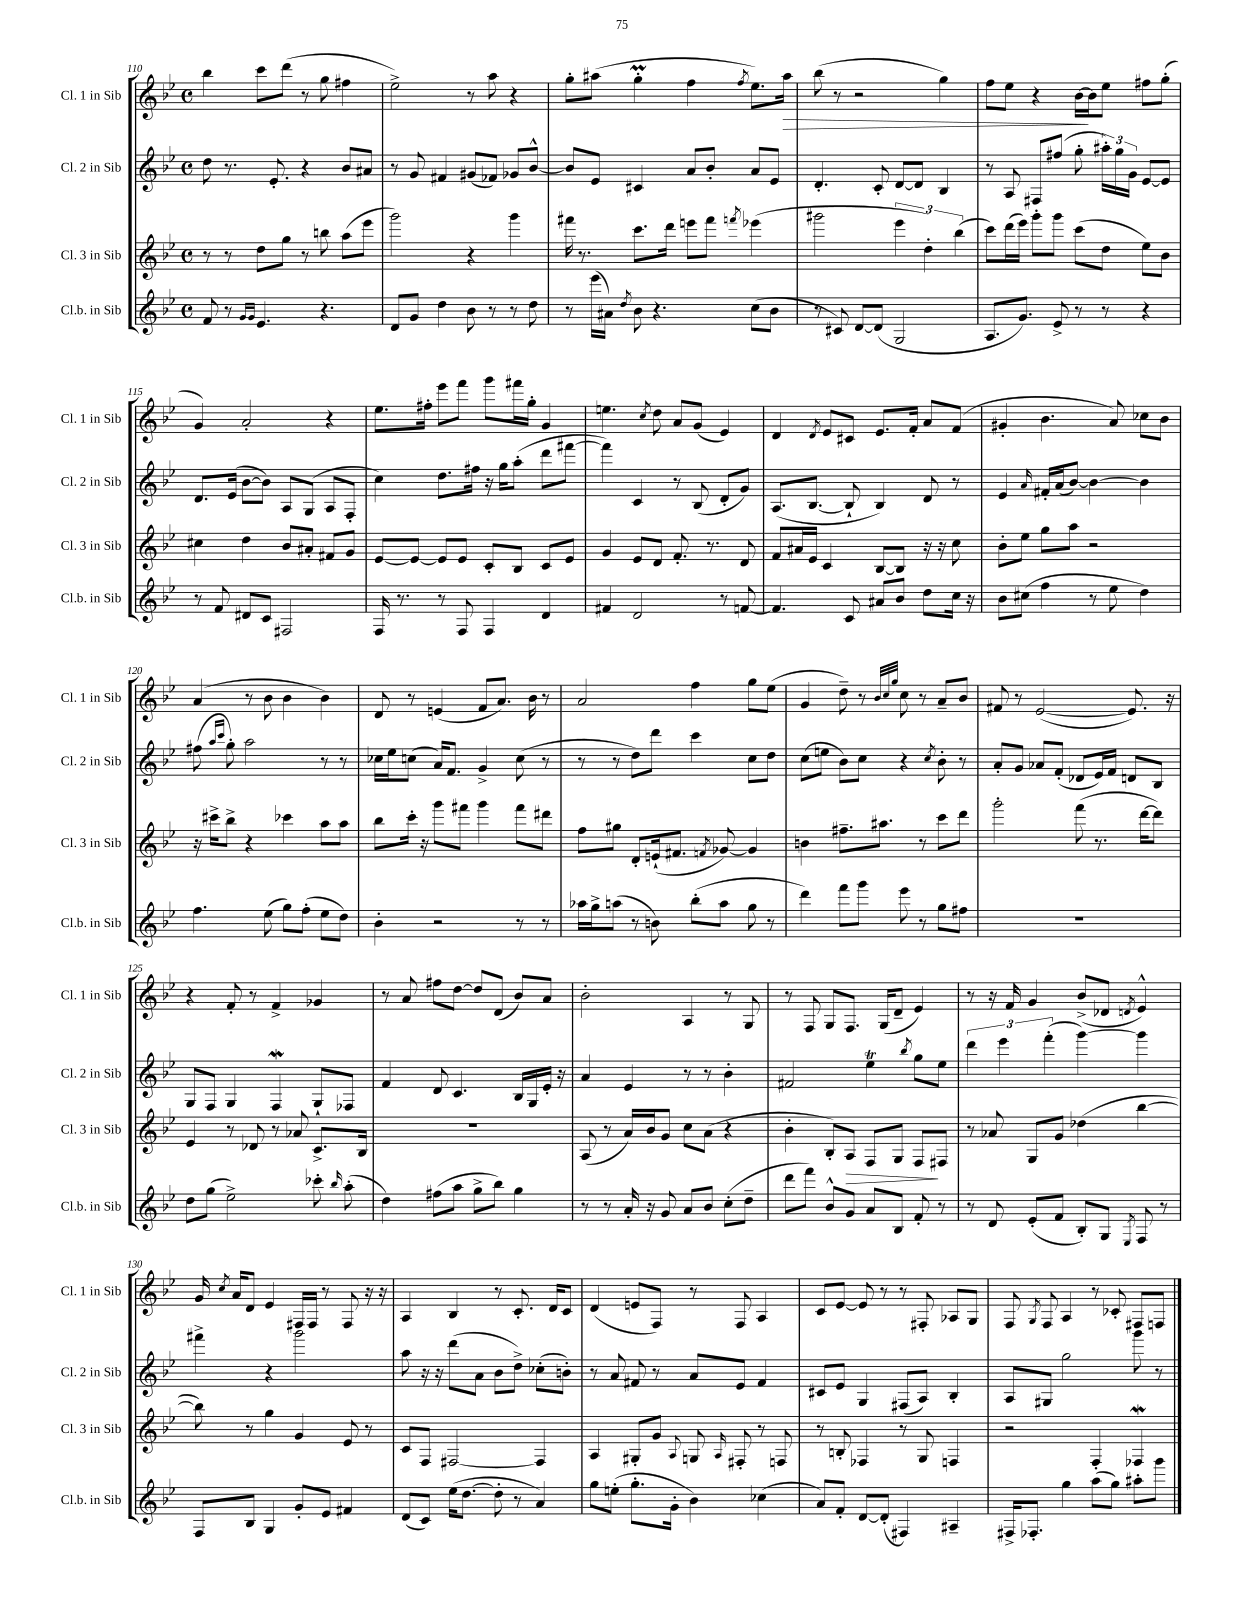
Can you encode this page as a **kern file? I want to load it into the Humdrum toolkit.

**kern	**kern	**kern	**kern
*staff4	*staff3	*staff2	*staff1
*clefG2	*clefG2	*clefG2	*clefG2
*k[b-e-]	*k[b-e-]	*k[b-e-]	*k[b-e-]
*M4/4	*M4/4	*M4/4	*M4/4
*met(c)	*met(c)	*met(c)	*met(c)
8f	8r	8dd	4bb-
8r	8r	8.r	.
16qqg	.	.	.
16qqg	.	.	.
4.e-	8dd	.	8ccc
.	.	8.e-'	.
.	8gg	.	(8ddd
.	8r	4r	8r
4.r	8bb	.	8gg
.	(8aa	8b-	4ff#
.	8eee-	8a#	.
=	=	=	=
8d	2ggg)	8r	2ee-^)
8g	.	8g	.
4dd	.	4f#	.
8b-	4r	(8g#	8r
8r	.	8f-)	8aa
8r	4ggg	8g-	4r
8dd	.	[8b-^^	.
=	=	=	=
8r	16fff#	8b-]	8gg'
.	8.r	.	.
(16eee-	.	8e-	(8aa#
16a#)	.	.	.
8qdd	.	.	.
8b-	8.ccc	4c#	4gg'
4.r	.	.	.
.	16ddd	.	.
.	8eee	8a	4ff
.	8fff#	8b-'	.
.	8qfff	.	8qff
(8cc	(4eee-	8a	8.ee-)
8b-	.	8e-	.
.	.	.	16aa#
=	=	=	=
8r	2ggg#	4.d'	(8bb-
8c#)	.	.	8r
[8d	.	.	2r
(8d]	.	8c'	.
2G	6eee-	[8d	.
.	.	8d]	.
.	6dd')	.	.
.	.	4B-	4gg)
.	(6bb-	.	.
=	=	=	=
8.A	8ccc)	8r	8ff
.	(16ddd	8A	8ee-
8.g)	16eee-)	.	.
.	8ggg'	8F#	4r
8e-^	8ggg	(8ff#	.
8r	(8ccc	8gg'	[16b-
.	.	.	16b-]
8r	8dd	24aa#')	8ee-
.	.	24gg	.
.	.	24g	.
4r	8ee-)	[8e-	8ff#
.	8b-	8e-]	(8gg'
=	=	=	=
8r	4cc#	8.d	4g)
8f	.	.	.
.	.	(16e-	.
8d#	4dd	[8b-	2a'
8c	.	8b-])	.
2F#	8b-	8A	.
.	8a#'	(8G	.
.	8f#	8A	4r
.	8g	8F'	.
=	=	=	=
16F	[8e-	4cc)	8.ee-
8.r	.	.	.
.	8e-_	.	.
.	.	.	16ff#'
8r	8e-]	8.dd	8eee-
8F	8e-	.	8fff
.	.	16ff#	.
4F	8c'	16r	8ggg
.	.	16gg	.
.	8B-	(8aa'	16fff#
.	.	.	16gg'
4d	8c	8ddd	4g
.	8e-	[8fff#	.
=	=	=	=
4f#	4g	4fff#])	4.ee
2d	8e-	4c	.
.	.	.	8qcc
.	8d	.	8dd
.	8.f'	8r	8a
.	.	(8B-	(8g
.	8.r	.	.
8r	.	8d'	4e-)
[8f	8d	8g)	.
=	=	=	=
4.f]	8f	(8.A	4d
.	16a#	.	.
.	16e-	[8.B-	.
.	.	.	8qd
.	4c	.	8e-
8c	.	8B-`]	8c#
8a#	[8B-	4B-)	8.e-
8b-	8B-]	.	.
.	.	.	16f'
8dd	16r	8d	8a
.	16r	.	.
16cc	8cc	8r	(8f
16r	.	.	.
=	=	=	=
8b-	8b-'	4e-	4g#'
(8cc#	8ee-	.	.
.	.	16qqa	.
4ff	8gg	16f#'	4.b-
.	.	(16a	.
.	8aa	[8b-)	.
8r	2r	4b-_	.
8ee-	.	.	8a)
4dd)	.	4b-]	8cc-
.	.	.	8b-
=	=	=	=
4.ff	16r	(8ff#	(4a
.	16ccc#^	.	.
.	.	16qqaa	.
.	.	16qqccc	.
.	8bb-^	8gg')	.
.	4r	2aa	8r
(8ee-	.	.	8b-
8gg)	4ccc-	.	4b-
(8ff'	.	.	.
8ee-	8aa	8r	4b-)
8dd)	8aa	8r	.
=	=	=	=
4b-'	8bb-	16cc-	8d
.	.	16ee-	.
.	16ccc'	(8cc	8r
.	16r	.	.
2r	8ggg	16a)	(4e
.	.	8.f	.
.	8fff#	.	.
.	4ggg	4g^	8f
.	.	.	8.a)
8r	8fff#	(8cc	.
.	.	.	16b-
8r	8ddd#	8r	8r
=	=	=	=
16aa-	8ff	8r	2a
16gg^	.	.	.
(8aa	8gg#	8r	.
8r	8d'	8dd)	.
8b)	(16e`	8ddd	.
.	8.f#	.	.
(8bb-'	.	4ccc	4ff
.	8qf	.	.
8aa	[8g-)	.	.
8gg	4g-]	8cc	8gg
8r	.	8dd	(8ee-
=	=	=	=
4ddd)	4b	(8cc	4g
.	.	8ee	.
8fff	8.ff#~	8b-)	8dd~)
8ggg	.	8cc	8r
.	8.aa#	.	.
.	.	.	32qqb-
.	.	.	32qqcc
.	.	.	32qqgg
8eee-	.	4r	8cc
8r	8r	.	8r
.	.	8qcc	.
8gg	8ccc	8b-'	8a~
8ff#	8ddd	8r	8b-
=	=	=	=
1r	2ggg'	8a'	8f#
.	.	8g	8r
.	.	8a-	([2e-
.	.	(8f'	.
.	(8fff	8d-	.
.	8.r	16e-)	.
.	.	16f	.
.	.	8d	8.e-])
.	[16ddd	.	.
.	8ddd])	8B-	.
.	.	.	16r
=	=	=	=
8dd	4e-	8G	4r
(8gg	.	8F	.
2ee-^)	8r	4G	8f'
.	8d-	.	8r
.	8r	4F	4f^
.	8a-	.	.
8ccc-'	8.c^	8G`	4g-
16qqbb-	.	.	.
(8aa'	.	8F-	.
.	16B-	.	.
=	=	=	=
4dd)	1r	4f	8r
.	.	.	8a
(8ff#	.	8d	8ff#
8aa	.	4.c	[8dd
8gg^	.	.	8dd]
8bb-)	.	.	(8d
4gg	.	16B-	8b-)
.	.	16G	.
.	.	16e-'	8a
.	.	16r	.
=	=	=	=
8r	(8A	4a	2b-'
8r	8r	.	.
16a'	16a)	4e-	.
16r	16b-	.	.
8g	8g	.	.
8a	8cc	8r	4A
8b-	(8a	8r	.
(8cc'	4r	4b-'	8r
8dd~	.	.	8G
=	=	=	=
8ddd	4b-'	2f#	8r
8fff)	.	.	8F
8b-^^	8B-')	.	8G
8g	8A	.	8.F
8a	8F	4ee-	.
.	.	.	(16G
8B-	8G	.	8d~
.	.	8qbb-	.
8f'	8F	8gg	4e-)
8r	8F#	8ee-	.
=	=	=	=
8r	8r	6ddd	8r
8d	8a-	.	16r
.	.	6eee-	.
.	.	.	16f
(8e-'	8G	.	4g
.	.	(6fff'	.
8f	8g	.	.
8B-')	(4dd-	[4ggg)	(8b-^
8G	.	.	8d-
8qE-	.	.	8qd
8F	[4bb-	4ggg]	4e-^^)
8r	.	.	.
=	=	=	=
8F	8bb-])	4fff#^	16g
.	.	.	8qcc
.	.	.	16a
8B-	8r	.	8d
4G	4gg	4r	4e-
8g'	4g	2ggg	16F#
.	.	.	16F#
8e-	.	.	8r
4f#	8e-	.	8F#
.	8r	.	16r
.	.	.	16r
=	=	=	=
(8d	8c	8aa	4A
8c)	8F	16r	.
.	.	16r	.
(16ee-	[2F#	(8ddd	4B-
[8.dd	.	.	.
.	.	8a	.
8dd']	.	8b-	8r
8r	.	8dd^)	8.c'
4a)	4F#]	(8cc-'	.
.	.	.	16d
.	.	8b')	8c
=	=	=	=
8gg	4A	8r	(4d
(8ee'	.	8a	.
8.gg'	8G#'	8f#	8e
.	8g	8r	8F)
16g'	.	.	.
.	8qqA	.	.
4b-)	8G	8a	8r
.	16qqA	.	.
.	8F#'	8e-	8F
(4cc-	8r	4f#	4A
.	8F	.	.
=	=	=	=
8a)	8r	8c#	8c
8f'	8B'	8e-	[8e-
[8d	4F-	4G	8e-]
(8d']	.	.	8r
4F#)	8r	(8F#	8r
.	8G	8A)	8F#'
4A#~	4F	4B-'	8A-
.	.	.	8G
=	=	=	=
16F#^	2r	8A	8F
8.F-'	.	.	.
.	.	.	8qG
.	.	8G#	8F
4gg	.	2gg	4A
(8aa	4F'	.	8r
8gg)	.	.	8c-'
8aa#'	4F-	8ggg	8F#
8ggg	.	8r	8F
==	==	==	==
*-	*-	*-	*-
